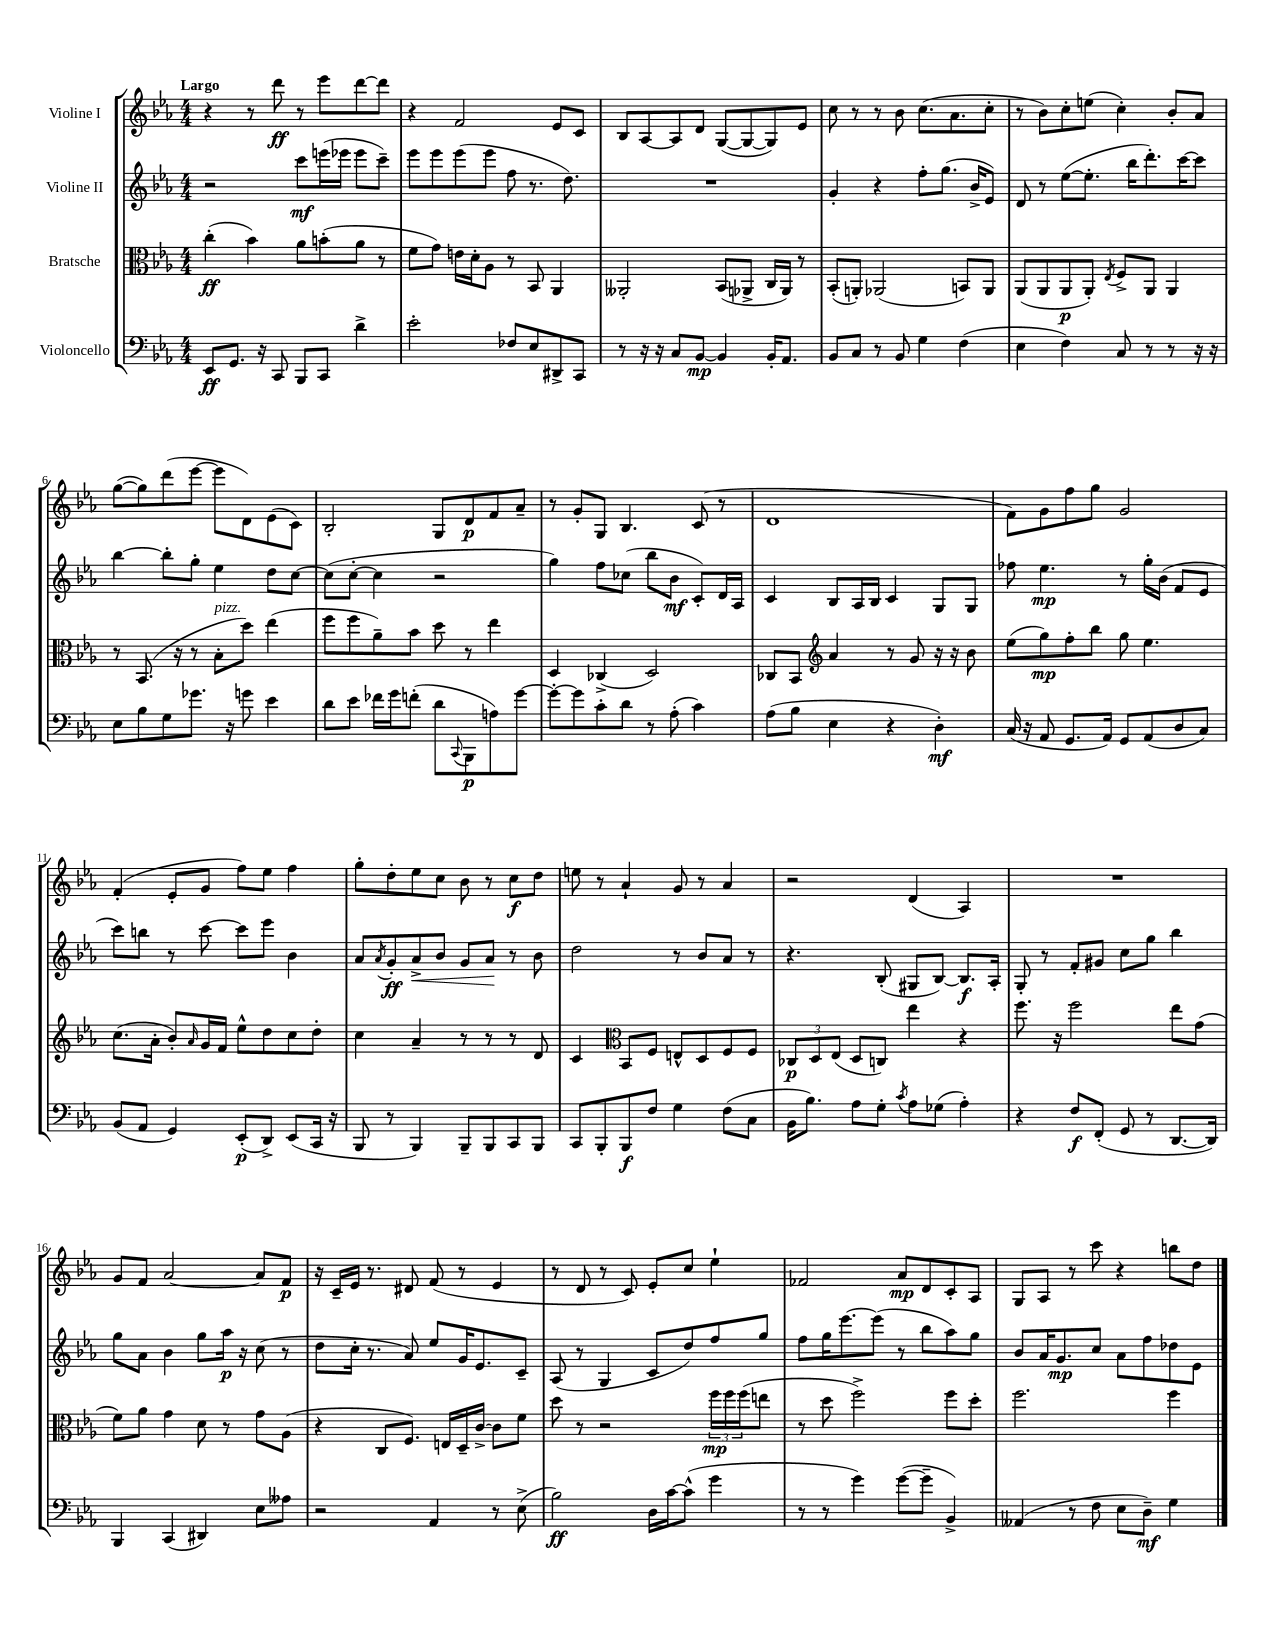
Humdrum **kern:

**kern	**kern	**kern	**kern
*staff4	*staff3	*staff2	*staff1
*clefF4	*clefC3	*clefG2	*clefG2
*k[b-e-a-]	*k[b-e-a-]	*k[b-e-a-]	*k[b-e-a-]
*M4/4	*M4/4	*M4/4	*M4/4
8EE-/L	(4cc'\	2r	4r
8.GG/J	.	.	.
.	4b-\)	.	8r
16r	.	.	.
8CC/	.	.	8ddd\
8BBB-/L	8a-\L	8ccc\L	8r
8CC/J	(8b'\	(16eee\L	8eee-\L
.	.	16eee-\JJ	.
4d^\	8a-\J	8eee-\L	[8ddd\
.	8r	8ccc~\J)	8ddd\]J
=	=	=	=
2e-'\	8f\L	8eee-\L	4r
.	8g\J)	8eee-\	.
.	16e\LL	(8eee-\	2f/
.	16d'\J	.	.
.	8A-\J	8eee-\J	.
8F-/L	8r	8ff\	.
8E-/	8BB-/	8.r	.
8DD#^/	4AA-/	.	8e-/L
.	.	8.dd\)	.
8CC/J	.	.	8c/J
=	=	=	=
8r	2AA--'/	1r	8B-/L
16r	.	.	[8A-/
16r	.	.	.
8C/L	.	.	8A-/]
[8BB-/J	.	.	8d/J
4BB-/]	(8BB-/L	.	([8G/L
.	8AA-^/J	.	8G/_
16BB-'/LK	16C/LL	.	8G/])
8.AA-/J	16AA-/JJ)	.	.
.	8r	.	8e-/J
=	=	=	=
8BB-/L	(8BB-'/L	4g'/	8cc\
8C/J	8AA'/J)	.	8r
8r	(2AA-/	4r	8r
8BB-/	.	.	8b-\
4G\	.	8ff'\L	(8.cc\L
.	.	(8.gg\J	.
.	.	.	8.a-\
(4F\	8BB/L)	.	.
.	.	16b-^/LK	.
.	8AA-/J	8e-/J)	8cc'\J
=	=	=	=
4E-\	(8AA-/L	8d/	8r
.	8AA-/	8r	8b-\L)
4F\)	8AA-/	([8ee-\L	8cc'\
.	8AA-'/J)	8.ee-'\]J	(8ee\J
.	8qE-/	.	.
8C/	8F^/L	.	4cc'\)
.	.	16bb-\LK	.
8r	8AA-/J	8.ddd'\)	.
8r	4AA-/	.	8b-'/L
.	.	[16ccc\K	.
16r	.	8ccc\]J	8a-/J
16r	.	.	.
=	=	=	=
8E-\L	8r	[4bb-\	([8gg\L
8B-\	(8.BB-/	.	8gg\])
8G\	.	8bb-'\]L	(8ddd\
.	16r	.	.
8.g-\J	8r	8gg'\J	[8eee-\J
.	8B-'\L	4ee-\	8eee-\]L
16r	.	.	.
8g\	8dd\J)	.	8d\)
4e-\	(4ee-\	8dd\L	(8e-\
.	.	[8cc\J	8c\J)
=	=	=	=
8d\L	8ff\L	(8cc\]L	2B-'/
8e-\J	8ff\	[8cc'\J	.
16f-\LL	8a-~\)	4cc\]	.
16g\J	.	.	.
(8f'\J	8b-\J	.	.
8d\L	8dd\	2r	8G/L
8qqCC/	.	.	.
8BBB-\	8r	.	8d/
8A\)	4ee-\	.	8f/
[8g\J	.	.	8a-~/J
=	=	=	=
8g'\_L	4D/	4gg\)	8r
8g\]	.	.	8g'/L
8c'\	(4C-^/	8ff\L	8G/J
8d\J	.	(8cc-\J	4.B-/
8r	2D/)	8bb-\L	.
(8A-'\	.	8b-\J	.
4c\)	.	8c'/L)	(8c/
.	.	16d/L	8r
.	.	16A-/JJ	.
=	=	=	=
(8A-\L	8C-/L	4c/	1d
8B-\J	8BB-/J	.	.
*	*clefG2	*	*
4E-\	4a-/	8B-/L	.
.	.	16A-/L	.
.	.	16B-/JJ	.
4r	8r	4c/	.
.	8g/	.	.
4D'\)	16r	8G/L	.
.	16r	.	.
.	8b-\	8G/J	.
=	=	=	=
(16C/	(8ee-\L	8ff-\	8f\L)
16r	.	.	.
8AA-/	8gg\)	4.ee-\	8g\
8.GG/L	8ff'\	.	8ff\
.	8bb-\J	.	8gg\J
16AA-/Jk)	.	.	.
8GG/L	8gg\	8r	2g/
(8AA-/	4.ee-\	16gg'\LL	.
.	.	(16b-\JJ	.
8D/	.	8f/L	.
8C/J)	.	8e-/J	.
=	=	=	=
(8BB-/L	(8.cc\L	8ccc\L)	(4f'/
8AA-/J	.	8bb\J	.
.	16a-'\Jk	.	.
4GG/)	8b-'/L)	8r	8e-'/L
.	16qqa-/	.	.
.	16g/L	[8ccc\	8g/J
.	16f/JJ	.	.
(8EE-'/L	8ee-^^\L	8ccc\]L	8ff\L)
8DD^/J)	8dd\	8eee-\J	8ee-\J
(8EE-/L	8cc\	4b-\	4ff\
16CC/Jk	8dd'\J	.	.
16r	.	.	.
=	=	=	=
8BBB-/	4cc\	8a-/L	8gg'\L
.	.	8qa-/	.
8r	.	8g'/	8dd'\
4BBB-/)	4a-~/	8a-^/	8ee-\
.	.	8b-/J	8cc\J
8BBB-~/L	8r	8g/L	8b-\
8BBB-/	8r	8a-/J	8r
8CC/	8r	8r	8cc\L
8BBB-/J	8d/	8b-\	8dd\J
=	=	=	=
8CC/L	4c/	2dd\	8ee\
8BBB-'/	.	.	8r
*	*clefC3	*	*
8BBB-/	8BB-/L	.	4a-`/
8F/J	8F/J	.	.
4G\	8E^^/L	8r	8g/
.	8D/	8b-/L	8r
(8F\L	8F/	8a-/J	4a-/
8C\J	8F/J	8r	.
=	=	=	=
16BB-\LK	12C-/L	4.r	2r
8.B-\J)	.	.	.
.	12D/	.	.
.	(12E-/J	.	.
8A-\L	8D/L	.	.
8G'\J	8C/J)	(8B-'/	.
8qc/	.	.	.
8A-\L	4ee-\	8G#/L	(4d/
(8G-\J	.	[8B-/J)	.
4A-'\)	4r	8.B-/]L	4A-/)
.	.	16A-'/Jk	.
=	=	=	=
4r	8.ff\	8G'/	1r
.	.	8r	.
.	16r	.	.
8F/L	2ff\	8f'/L	.
(8FF'/J	.	8g#/J	.
8GG/	.	8cc\L	.
8r	.	8gg\J	.
[8.DD/L	8ee-\L	4bb-\	.
.	(8g\J	.	.
16DD/]Jk)	.	.	.
=	=	=	=
4BBB-/	8f\L)	8gg\L	8g/L
.	8a-\J	8a-\J	8f/J
(4CC/	4g\	4b-\	[2a-/
4DD#/)	8d\	8gg\L	.
.	8r	16aa-\Jk	.
.	.	16r	.
8E-\L	8g\L	(8cc\	8a-/]L
8A--\J	(8A-\J	8r	8f/J
=	=	=	=
2r	4r	8dd\L	16r
.	.	.	16c~/LL
.	.	16cc'\Jk	16e-/JJ
.	.	8.r	8.r
.	8C/L	.	.
.	8.F/J)	8a-/)	8d#/
4AA-/	.	8ee-/L	(8f/
.	16E/LL	.	.
.	16D~/	16g/K	8r
.	[16c^/JJ	8.e-/	.
8r	8c\]L	.	4e-/
(8E-^\	8f\J	8c~/J	.
=	=	=	=
2B-\)	8dd\	(8A-/	8r
.	8r	8r	8d/
.	2r	4G/	8r
.	.	.	8c/)
16D\LL	.	8c/L	8e-'/L
[16c\J	.	.	.
(8c^^\]J	.	8dd/)	8cc/J
4g\	24ff\LL	8ff/	4ee-`\
.	24ff\	.	.
.	(24ff\J	.	.
.	8ee\J	8gg/J	.
=	=	=	=
8r	8r	8ff\L	2f-/
8r	8dd\	16gg\K	.
.	.	[8.eee-\	.
4g\)	2ff^\)	.	.
.	.	(8eee-\]J	.
([8g\L	.	8r	8a-/L
8g~\]J	.	8bb-\L	8d/
4BB-^/)	8ff\L	8aa-\)	8c'/
.	8dd'\J	8gg\J	8A-/J
=	=	=	=
(4AA--/	2.ff\	8b-/L	8G/L
.	.	16a-/K	8A-/J
.	.	8.g/	.
8r	.	.	8r
8F\	.	8cc/J	8ccc\
8E-\L	.	8a-\L	4r
8D~\J)	.	8ff\	.
4G\	4ff\	8dd-\	8bb\L
.	.	8e-\J	8dd\J
==	==	==	==
*-	*-	*-	*-
